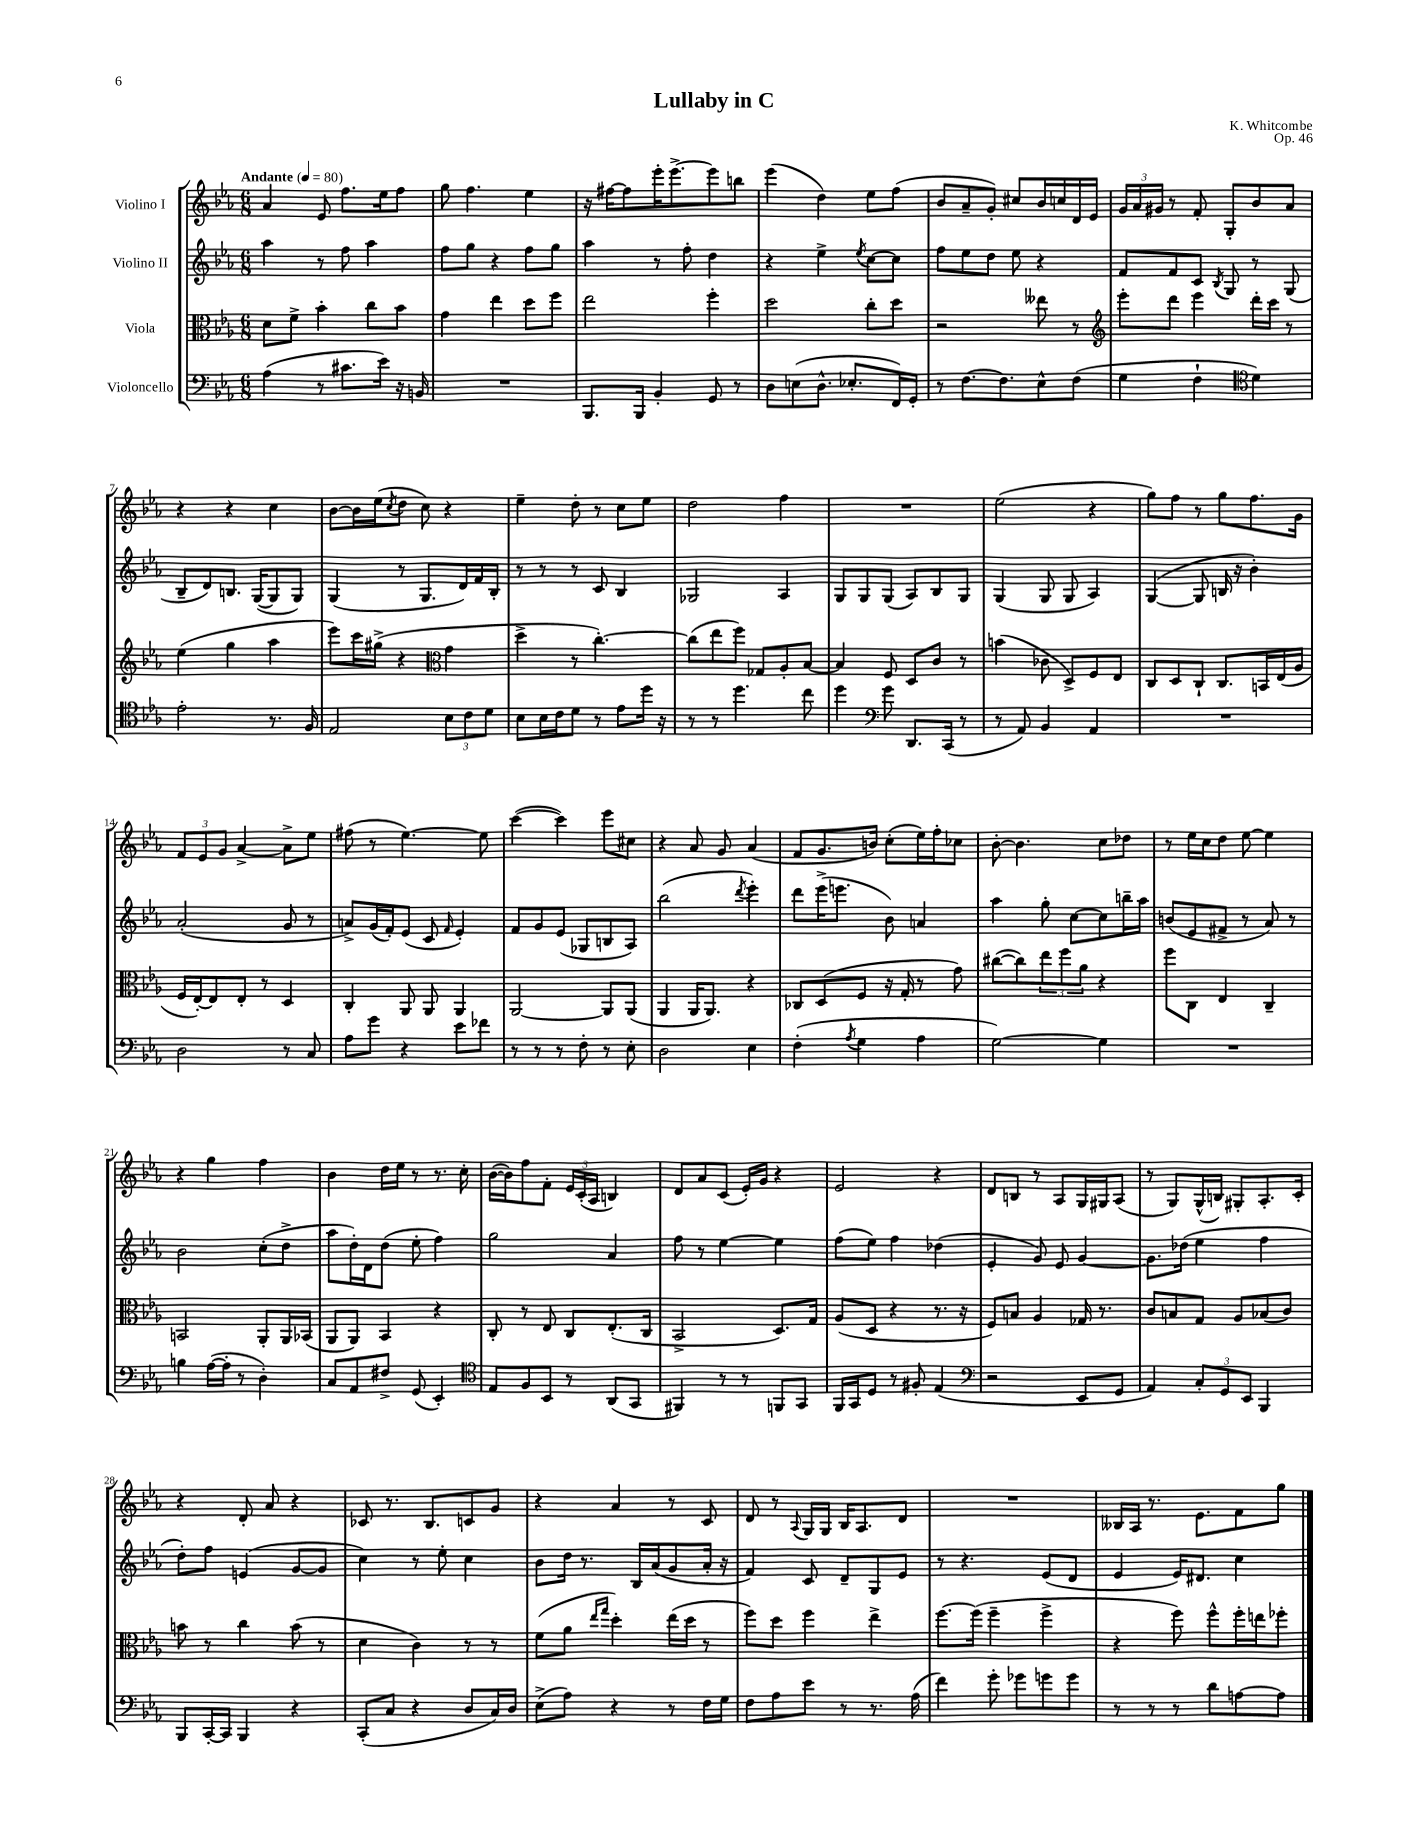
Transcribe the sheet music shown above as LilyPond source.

\header { title = "Lullaby in C" composer = "K. Whitcombe" opus = "Op. 46" }
<<
\new StaffGroup <<
\new Staff = "s0" \with { instrumentName = "Violino I" } {
    \clef treble \key ees \major \numericTimeSignature \time 6/8 \tempo "Andante" 4 = 80
    aes'4 ees'8 f''8. ees''16 f''8 |
    g''8 f''4. ees''4 |
    r16 fis''16~ fis''8 ees'''16-. ees'''8.~-> ees'''8 b''8 |
    ees'''4( d''4) ees''8 f''8( |
    bes'8 aes'8-- g'8-.) cis''8 bes'16 c''16 d'16 ees'16 |
    \tuplet 3/2 { g'16 aes'16 gis'16 } r8 f'8-. g8-. bes'8 aes'8 |
    r4 r4 c''4 |
    bes'8~ bes'16 ees''16( \acciaccatura { c''8 } d''8 c''8) r4 |
    ees''4-- d''8-. r8 c''8 ees''8 |
    d''2 f''4 |
    R2. |
    ees''2( r4 |
    g''8) f''8 r8 g''8 f''8. g'16 |
    \tuplet 3/2 { f'8 ees'8 g'8 } aes'4~-> aes'8-> ees''8 |
    fis''8( r8 ees''4.~) ees''8 |
    c'''4~( c'''4) ees'''8 cis''8 |
    r4 aes'8 g'8 aes'4( |
    f'8 g'8. b'16) c''8-.( ees''16) f''16-. ces''8 |
    bes'8~-. bes'4. c''8 des''8 |
    r8 ees''16 c''16 d''8 ees''8~ ees''4 |
    r4 g''4 f''4 |
    bes'4 d''16 ees''16 r8 r8. c''16-. |
    bes'16~( bes'16) f''8 f'8-. \tuplet 3/2 { ees'16 c'16-.( aes16 } b4) |
    d'8 aes'8 c'8( ees'16-.) g'16 r4 |
    ees'2 r4 |
    d'8 b8 r8 aes8 g16 gis16 aes8( |
    r8 g8) g16-^( b16) gis8-. aes8.-. c'16-. |
    r4 d'8-. aes'8 r4 |
    ces'8 r8. bes8. c'8 g'8 |
    r4 aes'4 r8 c'8 |
    d'8 r8 \appoggiatura { aes8 } g16 g16 bes16 aes8. d'8 |
    R2. |
    beses16 aes16 r8. ees'8. f'8 g''8 \bar "|." |
}
\new Staff = "s1" \with { instrumentName = "Violino II" } {
    \clef treble \key ees \major \numericTimeSignature \time 6/8
    aes''4 r8 f''8 aes''4 |
    f''8 g''8 r4 f''8 g''8 |
    aes''4 r8 f''8-. d''4 |
    r4 ees''4-> \acciaccatura { ees''8 } c''8~ c''8 |
    f''8 ees''8 d''8 ees''8 r4 |
    f'8 f'8 c'8 \acciaccatura { bes8 } g8 r8 g8( |
    bes8-- d'8) b8. g16~( g8 g8) |
    g4( r8 g8. d'16) f'16 bes16-. |
    r8 r8 r8 c'8 bes4 |
    ges2 aes4 |
    g8 g8 g8( aes8) bes8 g8 |
    g4( g8 g8 aes4) |
    g4~( g8 b16 r16 bes'4-.) |
    aes'2-.( g'8 r8 |
    a'8->) g'16( f'16-.) ees'8( c'8 \grace { f'16 } ees'4-.) |
    f'8 g'8 ees'8( ges8 b8 aes8) |
    bes''2( \acciaccatura { d'''8 } ees'''4-.) |
    d'''8 ees'''16->( e'''8. bes'8) a'4 |
    aes''4 g''8-. c''8~ c''8 b''16-- aes''16 |
    b'8( ees'8 fis'8-> r8 aes'8) r8 |
    bes'2 c''8-.( d''8-> |
    aes''8 d''16-.) d'16 d''8( ees''8-. f''4) |
    g''2 aes'4 |
    f''8 r8 ees''4~ ees''4 |
    f''8( ees''8) f''4 des''4( |
    ees'4-. g'8) ees'8 g'4~ |
    g'8. des''16( ees''4 f''4 |
    d''8-.) f''8 e'4( g'8~ g'8 |
    c''4) r8 ees''8-. c''4 |
    bes'8 d''16 r8. bes16 aes'16( g'8 aes'16-. r16 |
    f'4) c'8 d'8-- g8 ees'8 |
    r8 r4. ees'8( d'8 |
    ees'4 ees'16) dis'8. c''4 \bar "|." |
}
\new Staff = "s2" \with { instrumentName = "Viola" } {
    \clef alto \key ees \major \numericTimeSignature \time 6/8
    d'8 f'8-> bes'4-. c''8 bes'8 |
    g'4 ees''4 d''8 f''8 |
    ees''2 f''4-. |
    d''2 c''8-. d''8 |
    r2 eeses''8 r8 |
    \clef treble ees'''8-. d'''8 ees'''4 d'''16-. c'''16 r8 |
    ees''4( g''4 aes''4 |
    ees'''8) c'''16 gis''16->( r4 \clef alto g'4 |
    d''4-> r8 c''4.~-.) |
    c''8( ees''8 f''8) ges8 aes8-. bes8~ |
    bes4 f8 d8 c'8 r8 |
    b'4( ces'8 d8->) f8 ees8 |
    c8 d8 c8-! c8. b,16 ees16( aes16 |
    f16 ees16~-.) ees8 ees8-. r8 d4 |
    c4-. aes,8 aes,8 aes,4 |
    aes,2~ aes,8 aes,8( |
    aes,4 aes,16 aes,8.) r4 |
    ces8 d8( f8 r16 g16-. r8 g'8) |
    cis''8~( cis''8) \tuplet 3/2 { ees''8 f''8 aes'8 } r4 |
    f''8 c8 ees4 c4-- |
    b,2 aes,8-. aes,16 bes,16( |
    aes,8 aes,8) bes,4 r4 |
    c8-. r8 ees8 c8 ees8.-.( c16 |
    bes,2-> d8.) g16 |
    aes8( d8 r4 r8. r16 |
    f8) b8 aes4 ges16 r8. |
    c'8 b8 g8 aes8 bes8( c'8) |
    b'8 r8 c''4 b'8( r8 |
    d'4 c'4) r8 r8 |
    f'8( aes'8 \grace { ees''16 g''16 } d''4-.) ees''16( d''16 r8 |
    f''8) d''8 f''4 ees''4-> |
    f''8.~ f''16( f''4-- f''4-> |
    r4 f''8) f''8-^ f''16-. e''16 fes''8-. \bar "|." |
}
\new Staff = "s3" \with { instrumentName = "Violoncello" } {
    \clef bass \key ees \major \numericTimeSignature \time 6/8
    aes4( r8 cis'8. ees'16) r16 b,16 |
    R2. |
    bes,,8. bes,,16 bes,4-. g,8 r8 |
    d8 e8( d8.-^ ees8.-. f,16) g,16-. |
    r8 f8.~ f8. ees8-^ f8( |
    g4 f4-! \clef tenor d'4) |
    ees'2-. r8. f16 |
    ees2 \tuplet 3/2 { bes8 c'8 d'8 } |
    bes8 bes16 c'16 d'8 r8 ees'8 d''16 r16 |
    r8 r8 d''4. c''8 |
    d''4 \clef bass g'8 d,8. c,16( r8 |
    r8 aes,8) bes,4 aes,4 |
    R2. |
    d2 r8 c8 |
    aes8 g'8 r4 ees'8 fes'8 |
    r8 r8 r8 f8-. r8 ees8-. |
    d2 ees4 |
    f4-.( \acciaccatura { aes8 } g4 aes4 |
    g2~) g4 |
    R2. |
    b4 aes16~( aes16-. r8 d4-.) |
    c8 aes,8 fis8-> g,8( ees,4-.) |
    \clef tenor ees8 f8 bes,8 r8 aes,8( g,8 |
    fis,4) r8 r8 f,8 g,8 |
    f,16 g,16 d8 r8 fis8-. ees4( |
    \clef bass r2 ees,8 g,8 |
    aes,4) \tuplet 3/2 { c8-. g,8 ees,8 } bes,,4 |
    bes,,8 c,16~-. c,16 bes,,4 r4 |
    c,8-.( c8 r4 d8 c16) d16 |
    ees8->( aes8) r4 r8 f16 g16 |
    f8 aes8 ees'8 r8 r8. aes16( |
    f'4) g'8-. ges'8 g'8 g'8 |
    r8 r8 r8 d'8 a8~ a8 \bar "|." |
}
>>
>>
